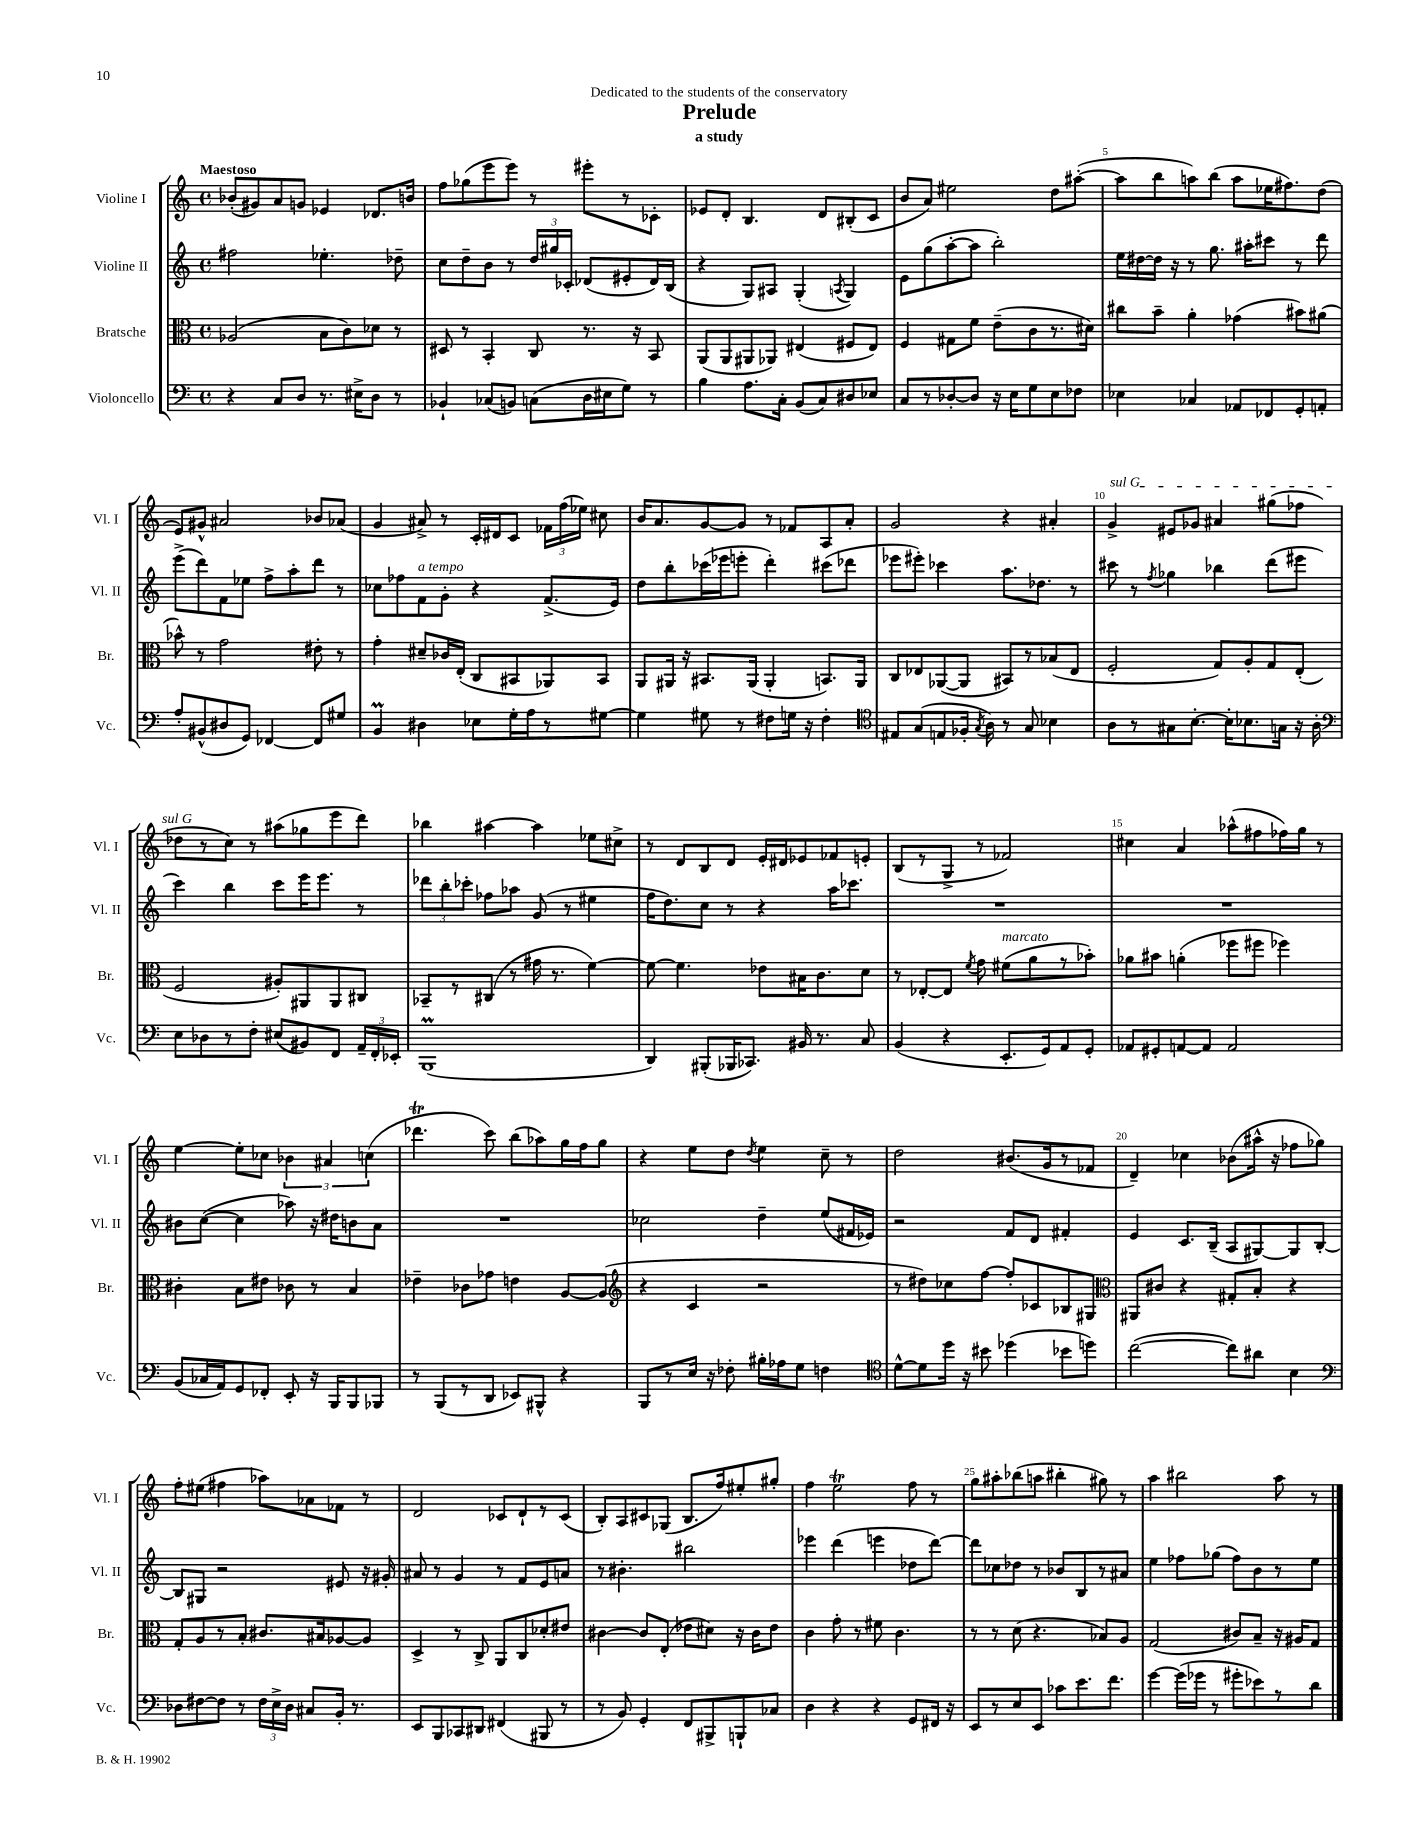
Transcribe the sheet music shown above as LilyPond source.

\header { title = "Prelude" subtitle = "a study" dedication = "Dedicated to the students of the conservatory" }
<<
\new StaffGroup <<
\new Staff = "s0" \with { instrumentName = "Violine I" shortInstrumentName = "Vl. I" } {
    \clef treble \key c \major \defaultTimeSignature \time 4/4 \tempo "Maestoso"
    \autoBeamOff bes'8[-.( gis'8) a'8 g'8] ees'4 des'8.[ b'16] |
    f''8[ ges''8( e'''8 e'''8]) r8 eis'''8[-. r8 ces'8]-. |
    ees'8[ d'8]-. b4. d'8[ bis8-.( c'8] |
    b'8[ a'8]) eis''2 d''8[ ais''8]~-.( |
    ais''8[ b''8 a''8) b''8]( a''8[ ees''16 fis''8.) d''8]( |
    e'8[) gis'8]-^ ais'2 bes'8[ aes'8]( |
    g'4 ais'8->) r8 c'16[-. dis'16 c'8] \tuplet 3/2 { fes'16[ f''16( ees''16]) } cis''8 |
    b'16[ a'8. g'8~ g'8] r8 fes'8[ a8 a'8]-. |
    g'2 r4 ais'4-. |
    \once \override TextSpanner.bound-details.left.text = \markup { \italic "sul G" } g'4->\startTextSpan eis'8[ ges'8] ais'4 gis''8[( fes''8] |
    des''8[\stopTextSpan r8 c''8]) r8 ais''8[( ges''8 e'''8 d'''8]) |
    bes''4 ais''4~ ais''4 ees''8[ cis''8]-> |
    r8 d'8[ b8 d'8] e'16[-. dis'16 ees'8 fes'8 e'8]-. |
    b8[( r8 g8]-> r8 fes'2) |
    cis''4 a'4 aes''8[-^( fis''8 fes''16) g''16] r8 |
    e''4~ e''8[-. ces''8] \tuplet 3/2 { bes'4 ais'4 c''4( } |
    des'''4.\trill c'''8) b''8[( aes''8) g''16 f''16 g''8] |
    r4 e''8[ d''8] \acciaccatura { d''8 } e''4 c''8-- r8 |
    d''2 bis'8.[( g'16 r8 fes'8] |
    d'4--) ces''4 bes'8[( ais''16]-^ r16 fes''8[ ges''8]) |
    f''8[-. eis''8]( fis''4 aes''8[) aes'8 fes'8] r8 |
    d'2 ces'8[ d'8-! r8 ces'8]( |
    b8[-.) a8 cis'8 ges8]( b8.[ f''16) eis''8-. gis''8]-. |
    f''4 e''2\trill f''8 r8 |
    g''8[ ais''8-. bes''8( a''8] bis''4-. gis''8) r8 |
    a''4 bis''2 a''8 r8 \bar "|." |
}
\new Staff = "s1" \with { instrumentName = "Violine II" shortInstrumentName = "Vl. II" } {
    \clef treble \key c \major \defaultTimeSignature \time 4/4
    \autoBeamOff fis''2 ees''4.-. des''8-- |
    c''8[ d''8-- b'8] r8 \tuplet 3/2 { d''16[ gis''16 ces'16]-. } des'8[( eis'8-. des'16) b16]( |
    r4 g8[) ais8] g4-.( \acciaccatura { a8 } g4) |
    e'8[ g''8( a''8~-. a''8] b''2-.) |
    e''16[ dis''16~ dis''16] r16 r8 g''8. ais''16[-. cis'''8] r8 d'''8 |
    e'''8[->( d'''8) f'8 ees''8] f''8[-> a''8-. d'''8] r8 |
    ces''8[ fes''8 f'8^\markup { \italic "a tempo" } g'8]-. r4 f'8.[->( e'16]) |
    d''8[ b''8-. ces'''16( ees'''16 e'''8]-. d'''4-.) cis'''8[( des'''8] |
    ees'''8[ eis'''8]-.) ces'''4 a''8.[ des''8.] r8 |
    cis'''8 r8 \acciaccatura { f''8 } ges''4 bes''4 d'''8[( eis'''8] |
    c'''4) b''4 c'''8[ e'''16 e'''8.] r8 |
    \tuplet 3/2 { des'''8[ b''8-. ces'''8]-. } fes''8[ aes''8] g'8( r8 eis''4 |
    f''16[ d''8.) c''8] r8 r4 a''16[ ces'''8.] |
    R1 |
    R1 |
    bis'8[ c''8]~( c''4 aes''8) r16 dis''16[ b'8 a'8] |
    R1 |
    ces''2 d''4-- e''8[( fis'16 ees'16]) |
    r2 f'8[ d'8] fis'4-. |
    e'4 c'8.[ b16]--( a8[ gis8~) gis8 b8]~-. |
    b8[ gis8] r2 eis'8 r16 gis'16-. |
    ais'8 r8 g'4 r8 f'8[ e'8 a'8] |
    r8 bis'4.-. bis''2 |
    ees'''4 d'''4( e'''4 des''8[ d'''8]~) |
    d'''8[ ces''8 des''8] r8 bes'8[ b8 r8 ais'8] |
    e''4 fes''8[ ges''8]( fes''8[) b'8 r8 e''8] \bar "|." |
}
\new Staff = "s2" \with { instrumentName = "Bratsche" shortInstrumentName = "Br." } {
    \clef alto \key c \major \defaultTimeSignature \time 4/4
    \autoBeamOff aes2( b8[ c'8) des'8] r8 |
    dis8 r8 b,4-. c8 r8. r16 b,8 |
    a,8[( a,8 ais,8 aes,8]) eis4( fis8[ eis8]) |
    f4 gis8[ f'8] e'8[--( c'8 r8. dis'16]) |
    cis''8[ b'8]-- a'4-. ges'4( bis'8[) ais'8]( |
    bes'8-^) r8 g'2 eis'8-. r8 |
    g'4-. dis'8[-- ces'16 e16]-.( c8[ bis,8 aes,8) bis,8] |
    a,8[ ais,16] r16 bis,8.[ ais,16]( ais,4-. b,8.[) ais,16] |
    c8[ ees8 aes,8~( aes,8] bis,8[) r8 bes8( ees8] |
    f2-. g8[) a8-. g8 e8]-.( |
    f2 ais8[-.) ais,8 ais,8 cis8] |
    bes,8[-- r8 cis8]( r8 gis'16 r8. f'4~) |
    f'8~ f'4. ees'8[ bis16 c'8. d'8] |
    r8 ees8[~-. ees8] \acciaccatura { f'8 } g'8 fis'8[^\markup { \italic "marcato" }( a'8 r8 bes'8]-.) |
    aes'8[ bis'8] a'4-.( fes''8[ fis''8] fes''4) |
    cis'4-. b8[ eis'8] ces'8 r8 b4 |
    ees'4-- ces'8[ ges'8] e'4 a8[~ a8]( |
    \clef treble r4 c'4 r2 |
    r8 dis''8[) ces''8 f''8]~ f''8[-. ces'8 bes8 gis8] |
    \clef alto ais,8[ cis'8] r4 gis8[-. b8]-. r4 |
    g8[-. a8 r8 b8]-. cis'8.[ bis16 aes8~ aes8] |
    d4-> r8 c8-> a,8[ c8 des'8-. eis'8] |
    cis'4~ cis'8[ e8]-.( ees'8[ dis'8]) r16 cis'16[ ees'8] |
    c'4 g'8-. r8 fis'8 c'4. |
    r8 r8 d'8( r4. bes8[) a8] |
    g2( cis'8[) b8]-- r16 ais16[ g8] \bar "|." |
}
\new Staff = "s3" \with { instrumentName = "Violoncello" shortInstrumentName = "Vc." } {
    \clef bass \key c \major \defaultTimeSignature \time 4/4
    \autoBeamOff r4 c8[ d8] r8. eis16[-> d8] r8 |
    bes,4-! ces8[( b,8]) c8[( d16 eis16 g8]) r8 |
    b4 a8.[ c16]-. b,8[( c8) dis8 ees8] |
    c8[ r8 des8~-. des8] r16 e16[ g8 e8 fes8] |
    ees4 ces4 aes,8[ fes,8 g,8-. a,8]-. |
    a8[-. bis,8-^( dis8 g,8]) fes,4~ fes,8[ gis8] |
    b,4\prall dis4 ees8[ g16-. a16 r8 gis8]~ |
    gis4 gis8 r8 fis8[ g16] r16 fis4-. |
    \clef tenor eis8[ g8( e8 fes16]-. \acciaccatura { g8 } a16) r8 g8 bes4 |
    a8[ r8 gis8 b8.]~-. b16[-. bes8. g16] r16 a16-. |
    \clef bass e8[ des8 r8 f8]-. eis8[( bis,8) f,8] \tuplet 3/2 { a,16[-- f,16-. ees,16]-. } |
    b,,1\prall( |
    d,4) bis,,8[-.( bes,,16 ces,8.]) bis,16 r8. c8 |
    b,4( r4 e,8.[-. g,16) a,8 g,8]-. |
    aes,8[ gis,8-. a,8~ a,8] a,2 |
    b,8[( ces16 a,16) g,8 fes,8]-. e,8-. r16 b,,16[ b,,8 bes,,8] |
    r8 b,,8[( r8 d,8] ees,8[) bis,,8]-^ r4 |
    b,,8[ r8 e16] r16 fes8-. bis16[-. aes16 g8] f4 |
    \clef tenor d'8[~-^ d'8 d''16] r16 bis'8 des''4( bes'8[ d''8]) |
    c''2~( c''8[) ais'8] b4 |
    \clef bass des8[ fis8~ fis8] r8 \tuplet 3/2 { fis16[ e16-> des16] } cis8[ b,16]-. r8. |
    e,8[ b,,8 ces,8 dis,8] fis,4( bis,,8 r8 |
    r8 b,8) g,4-. f,8[ bis,,8-> b,,8-! ces8] |
    d4 r4 r4 g,8[ fis,16] r16 |
    e,8[ r8 e8 e,8] ces'8[ e'8. f'8.] |
    g'4~ g'16[( ges'16] r8 gis'8[-. ees'8) r8 d'8] \bar "|." |
}
>>
>>
\layout { \context { \Score \override BarNumber.break-visibility = ##(#f #t #t) barNumberVisibility = #(every-nth-bar-number-visible 5) } }
